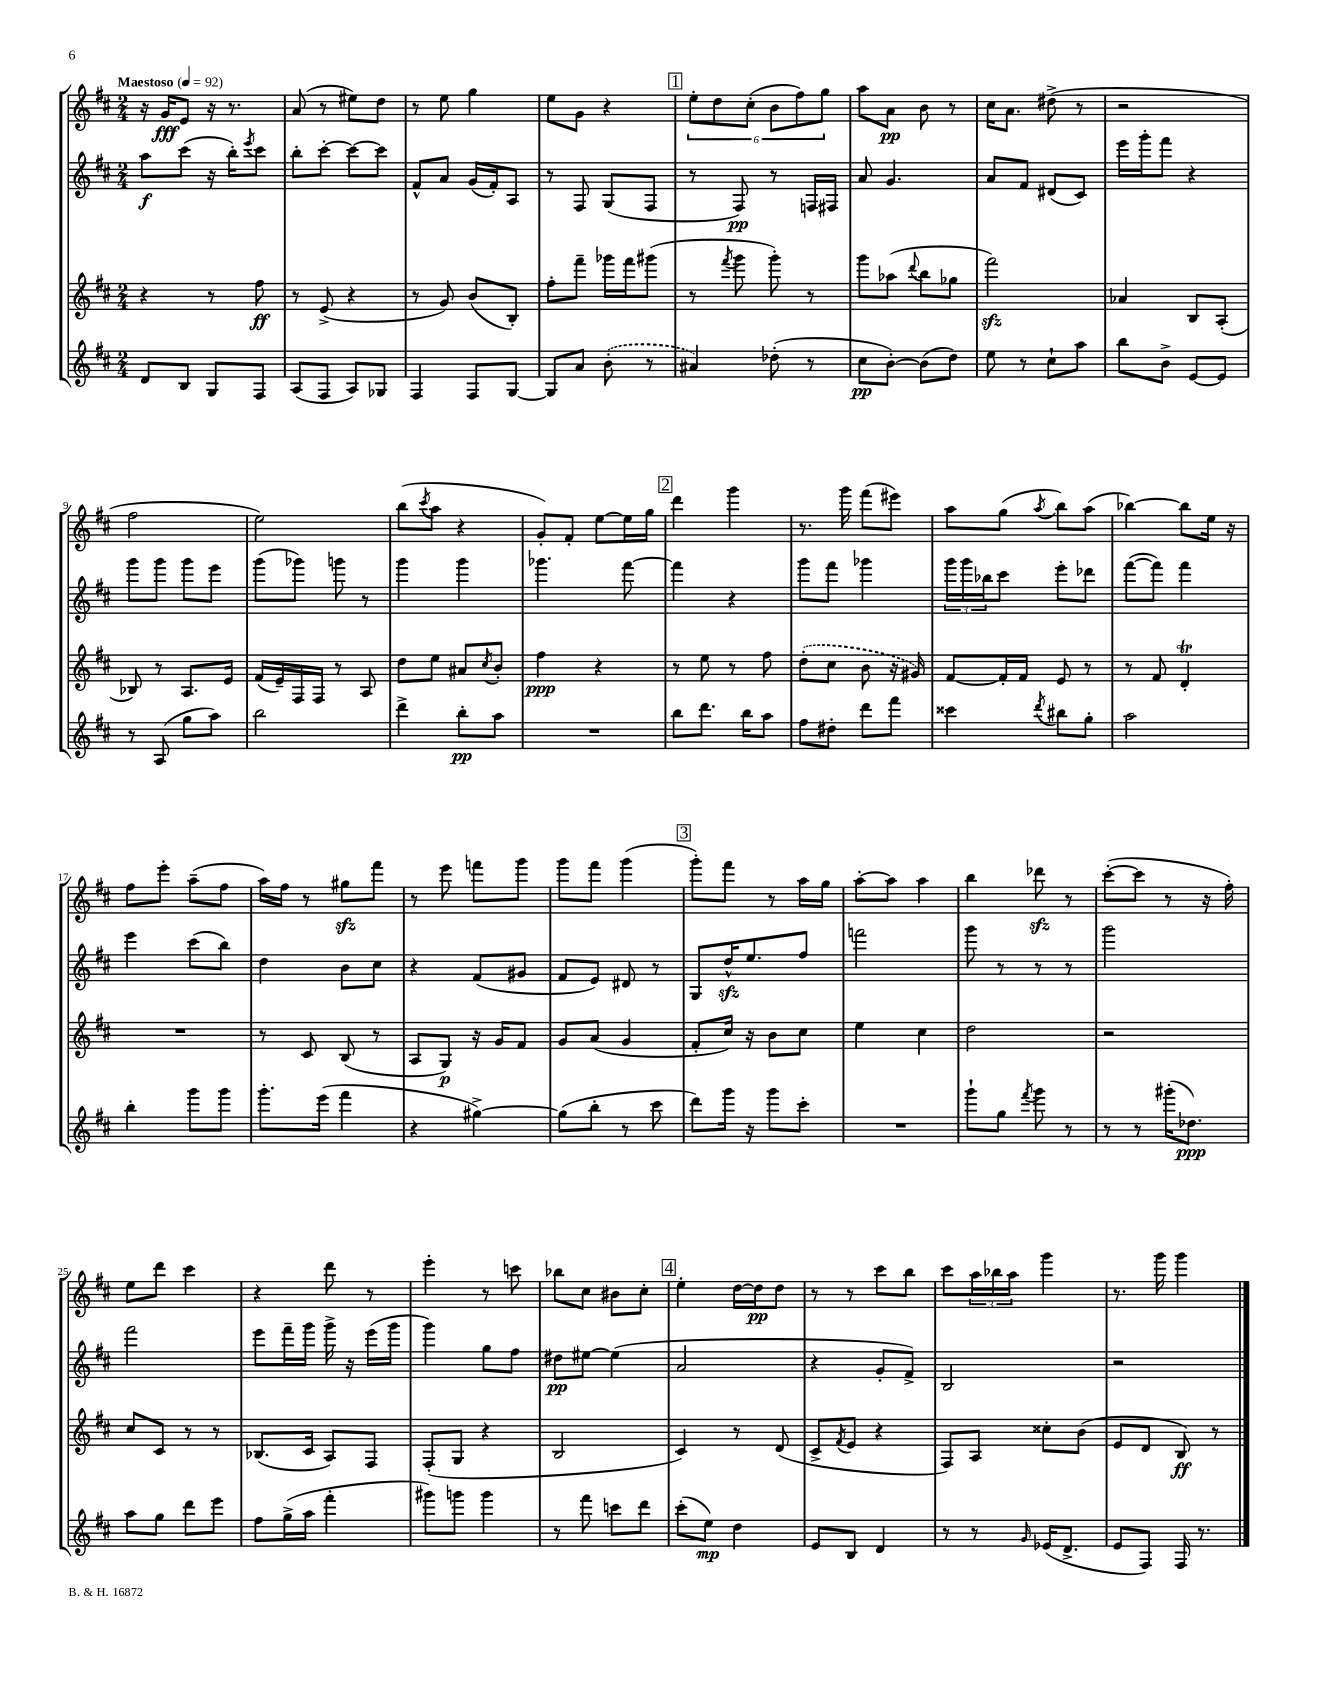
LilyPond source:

<<
\new StaffGroup <<
\new Staff = "s0" {
    \clef treble \key d \major \numericTimeSignature \time 2/4 \tempo "Maestoso" 4 = 92
    r16 g'16\fff e'8 r16 r8. |
    a'8( r8 eis''8) d''8 |
    r8 e''8 g''4 |
    e''8 g'8 r4 |
    \mark \markup { \box "1" } \tuplet 6/4 { e''8-. d''8 cis''8-.( b'8 fis''8) g''8 } |
    a''8 a'8\pp b'8 r8 |
    cis''16 a'8. dis''8->( r8 |
    r2 |
    fis''2 |
    e''2) |
    b''8( \acciaccatura { cis'''8 } a''8 r4 |
    g'8-.) fis'8-. e''8~ e''16 g''16 |
    \mark \markup { \box "2" } d'''4 g'''4 |
    r8. g'''16 fis'''8( eis'''8) |
    a''8 g''8( \acciaccatura { a''8 } b''8) a''8( |
    bes''4~) bes''8 e''16 r16 |
    fis''8 e'''8-. a''8--( fis''8 |
    a''16) fis''16 r8 gis''8\sfz fis'''8 |
    r8 e'''8 f'''8 g'''8 |
    g'''8 fis'''8 g'''4( |
    \mark \markup { \box "3" } g'''8-.) fis'''8 r8 a''16 g''16 |
    a''8~-. a''8 a''4 |
    b''4 des'''8\sfz r8 |
    cis'''8~-.( cis'''8 r8 r16 fis''16-.) |
    e''8 d'''8 cis'''4 |
    r4 d'''8 r8 |
    e'''4-. r8 c'''8 |
    bes''8 cis''8 bis'8 cis''8-. |
    \mark \markup { \box "4" } e''4-. d''16~ d''16\pp d''8 |
    r8 r8 cis'''8 b''8 |
    cis'''8 \tuplet 3/2 { a''16 bes''16 a''16 } g'''4 |
    r8. g'''16 g'''4 \bar "|." |
}
\new Staff = "s1" {
    \clef treble \key d \major \numericTimeSignature \time 2/4
    a''8\f cis'''8( r16 b''16-.) \acciaccatura { e'''8 } cis'''8 |
    b''8-. cis'''8~-. cis'''8~ cis'''8 |
    fis'8-^ a'8 g'16( fis'16-.) a8 |
    r8 fis8 g8( fis8 |
    \mark \markup { \box "1" } r8 fis8\pp) r8 f16 fis16 |
    a'8 g'4. |
    a'8 fis'8 dis'8( cis'8) |
    e'''16 g'''16-. fis'''8 r4 |
    g'''8 g'''8 g'''8 e'''8 |
    g'''8( ges'''8) g'''8 r8 |
    g'''4 g'''4 |
    ges'''4. fis'''8~ |
    \mark \markup { \box "2" } fis'''4 r4 |
    g'''8 fis'''8 ges'''4 |
    \tuplet 3/2 { g'''16 g'''16 bes''16 } cis'''8 e'''8-. des'''8 |
    fis'''8~( fis'''8) fis'''4 |
    e'''4 cis'''8( b''8) |
    d''4 b'8 cis''8 |
    r4 fis'8( gis'8 |
    fis'8 e'8) dis'8 r8 |
    \mark \markup { \box "3" } g8 d''16-^\sfz e''8. fis''8 |
    f'''2 |
    g'''8 r8 r8 r8 |
    g'''2 |
    fis'''2 |
    e'''8 fis'''16-- g'''16 g'''16-> r16 e'''16( g'''16 |
    g'''4) g''8 fis''8 |
    dis''8\pp eis''8~ eis''4( |
    \mark \markup { \box "4" } a'2 |
    r4 g'8-. fis'8->) |
    b2 |
    r2 \bar "|." |
}
\new Staff = "s2" {
    \clef treble \key d \major \numericTimeSignature \time 2/4
    r4 r8 fis''8\ff |
    r8 e'8->( r4 |
    r8 g'8) b'8( b8-.) |
    fis''8-. fis'''8-- ges'''16 fis'''16 gis'''8( |
    \mark \markup { \box "1" } r8 \acciaccatura { fis'''8 } g'''8 g'''8-.) r8 |
    g'''8 aes''8( \appoggiatura { d'''8 } b''8 ges''8 |
    fis'''2\sfz) |
    aes'4 b8 a8-.( |
    bes8) r8 a8. e'16 |
    fis'16( e'16--) fis16 fis16 r8 a8 |
    d''8 e''8 ais'8 \acciaccatura { cis''8 } b'8-. |
    fis''4\ppp r4 |
    \mark \markup { \box "2" } r8 e''8 r8 fis''8 |
    \once \slurDashed d''8-.( cis''8 b'8 r16 gis'16) |
    fis'8~ fis'16-. fis'16 e'8 r8 |
    r8 fis'8 d'4-.\trill |
    R2 |
    r8 cis'8 b8( r8 |
    a8 g8\p) r16 g'16 fis'8 |
    g'8 a'8( g'4 |
    \mark \markup { \box "3" } fis'8-. cis''16) r16 b'8 cis''8 |
    e''4 cis''4 |
    d''2 |
    r2 |
    cis''8 cis'8 r8 r8 |
    bes8.( cis'16 a8) fis8 |
    fis8-.( g8 r4 |
    b2 |
    \mark \markup { \box "4" } cis'4) r8 d'8( |
    cis'8-> \acciaccatura { fis'8 } e'8 r4 |
    fis8) a8 cisis''8-. b'8( |
    e'8 d'8 b8\ff) r8 \bar "|." |
}
\new Staff = "s3" {
    \clef treble \key d \major \numericTimeSignature \time 2/4
    d'8 b8 g8 fis8 |
    a8( fis8 a8) ges8 |
    fis4 fis8 g8~ |
    g8 a'8 \once \slurDashed b'8-.( r8 |
    \mark \markup { \box "1" } ais'4) des''8-.( r8 |
    cis''8\pp b'8~-.) b'8( d''8) |
    e''8 r8 cis''8-! a''8 |
    b''8 b'8-> e'8~ e'8 |
    r8 a8( g''8 a''8) |
    b''2 |
    d'''4-> b''8-.\pp a''8 |
    R2 |
    \mark \markup { \box "2" } b''8 d'''8. b''16 a''8 |
    fis''8 dis''8-. d'''8 fis'''8 |
    cisis'''4 \acciaccatura { d'''8 } bis''8 g''8-. |
    a''2 |
    b''4-. g'''8 g'''8 |
    g'''8.-. e'''16( fis'''4 |
    r4 gis''4~->) |
    gis''8( b''8-. r8 cis'''8 |
    \mark \markup { \box "3" } d'''8) g'''16 r16 g'''8 cis'''8-. |
    R2 |
    g'''8-! g''8 \acciaccatura { fis'''8 } g'''8 r8 |
    r8 r8 gis'''16-.( des''8.\ppp) |
    a''8 g''8 d'''8 e'''8 |
    fis''8 g''16->( a''16 fis'''4-. |
    gis'''8) g'''8 g'''4 |
    r8 fis'''8 c'''8 d'''8 |
    \mark \markup { \box "4" } cis'''8-.( e''8\mp) d''4 |
    e'8 b8 d'4 |
    r8 r8 \grace { g'16 } ees'16( d'8.-> |
    e'8 fis8) fis16 r8. \bar "|." |
}
>>
>>
